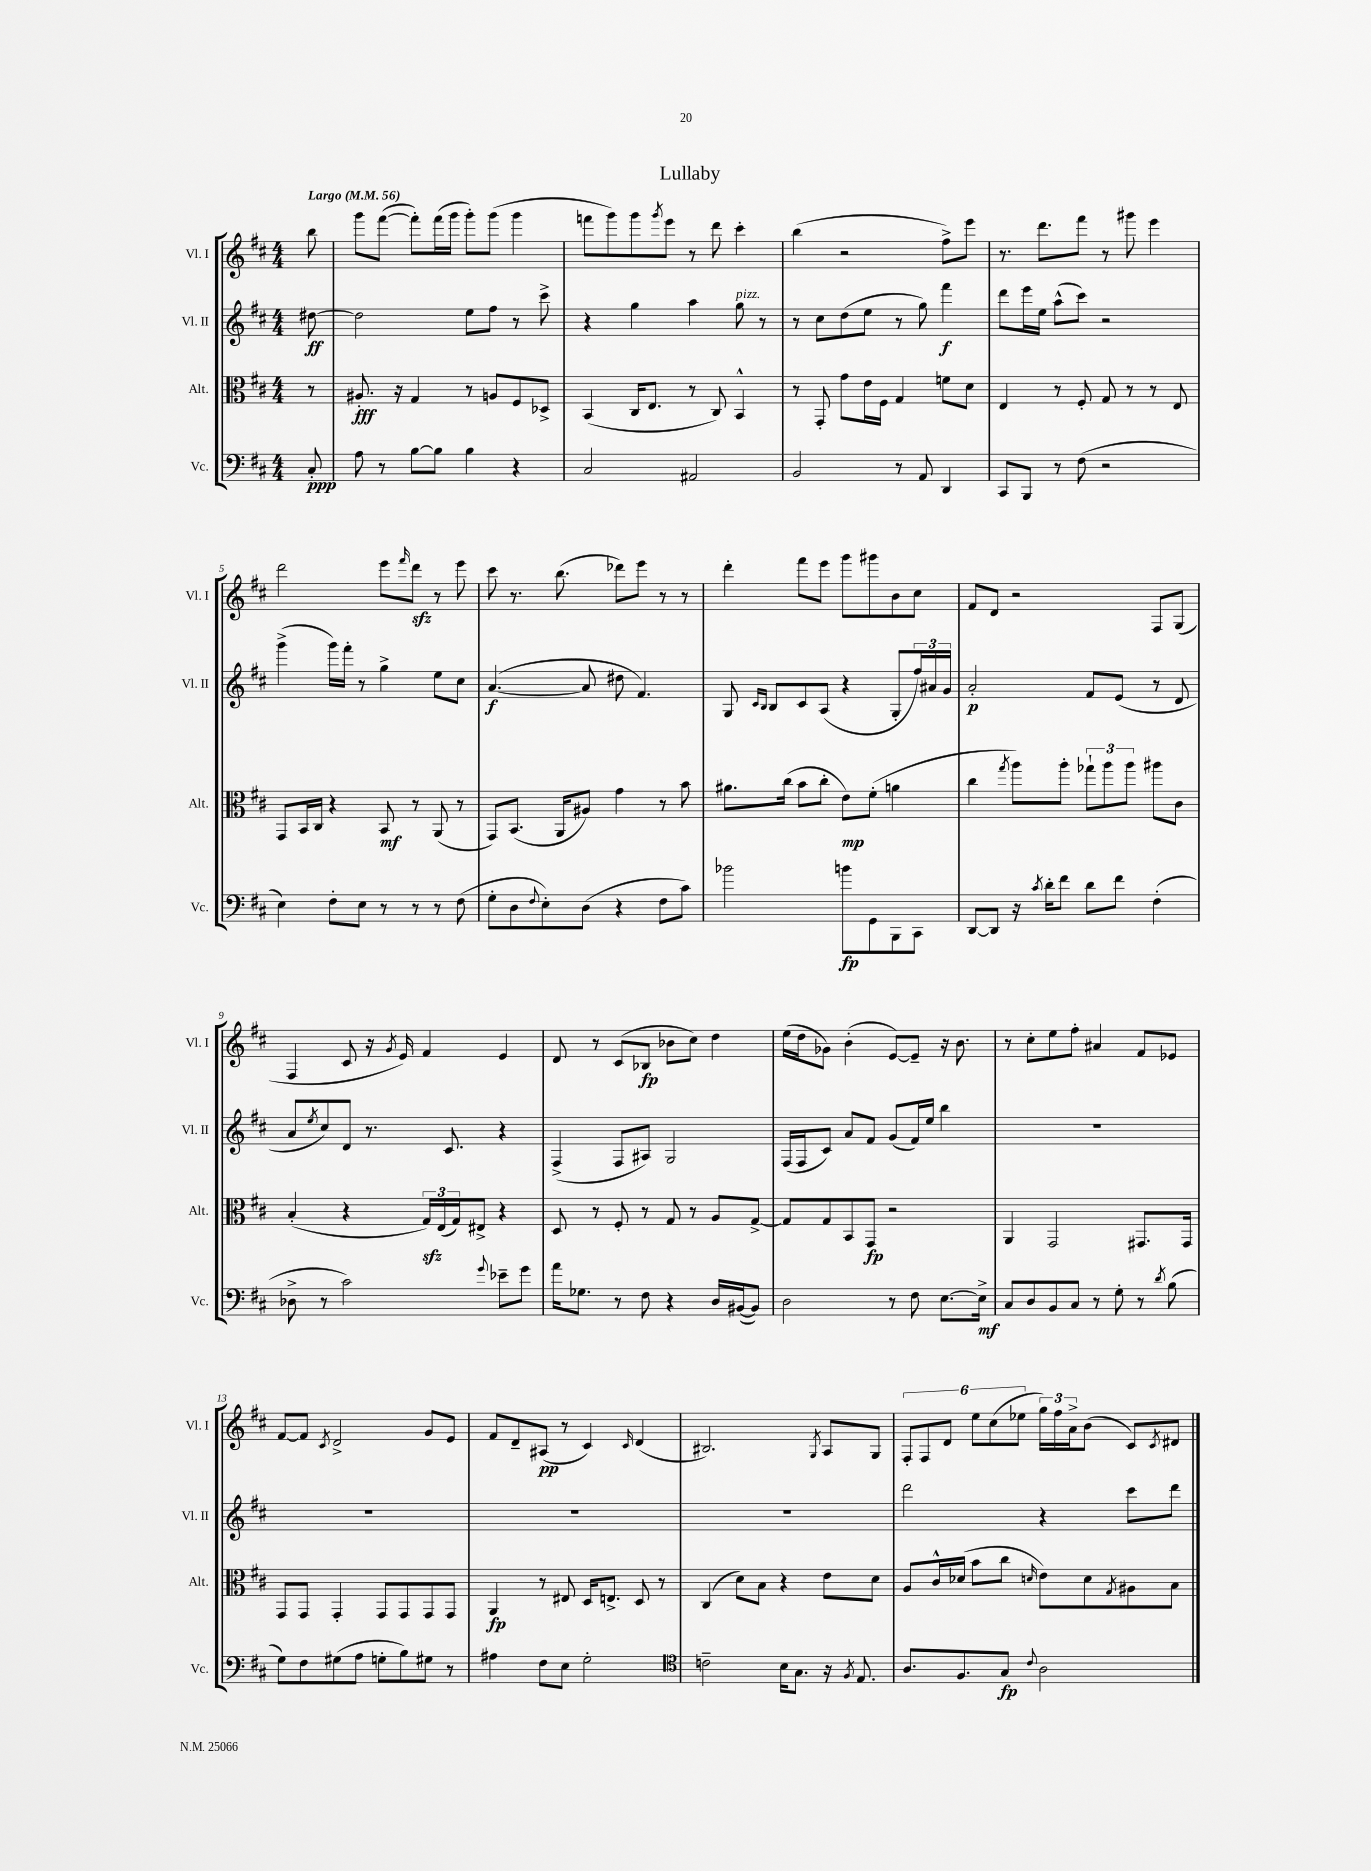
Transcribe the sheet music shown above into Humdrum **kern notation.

**kern	**dynam	**kern	**dynam	**kern	**dynam	**kern	**dynam
*part4	*part4	*part3	*part3	*part2	*part2	*part1	*part1
*staff4	*staff4	*staff3	*staff3	*staff2	*staff2	*staff1	*staff1
*I"Vc.	*	*I"Alt.	*	*I"Vl. II	*	*I"Vl. I	*
*I'Vc.	*	*I'Alt.	*	*I'Vl. II	*	*I'Vl. I	*
*clefF4	*	*clefC3	*	*clefG2	*	*clefG2	*
*k[f#c#]	*	*k[f#c#]	*	*k[f#c#]	*	*k[f#c#]	*
*M4/4	*	*M4/4	*	*M4/4	*	*M4/4	*
*MM56	*	*MM56	*	*MM56	*	*MM56	*
=	=	=	=	=	=	=	=
!	!	!	!	!	!	!LO:TX:a:B:t=Largo	!
8C#'/	ppp	8r	.	[8dd#X\	ff	8bb\	.
=1	=1	=1	=1	=1	=1	=1	=1
8A\	.	8.A#X'/	fff	2dd#\]	.	8ggg\L	.
8r	.	.	.	.	.	([8fff#\J	.
.	.	16r	.	.	.	.	.
[8B\L	.	4G/	.	.	.	8fff#'\L])	.
8B\J]	.	.	.	.	.	(16fff#\L	.
.	.	.	.	.	.	16ggg\JJ	.
4B\	.	8r	.	8ee\L	.	8ggg'\L)	.
.	.	8An/L	.	8ff#\J	.	(8ggg\J	.
4r	.	8F#/	.	8r	.	4ggg\	.
.	.	8D-X^/J	.	8ccc#^\	.	.	.
=2	=2	=2	=2	=2	=2	=2	=2
2C#/	.	(4BB/	.	4r	.	8fffn\L	.
.	.	.	.	.	.	8ggg\)	.
.	.	16C#/KL	.	4gg\	.	8ggg\	.
.	.	8.E/J	.	.	.	.	.
.	.	.	.	.	.	8qggg/	.
.	.	.	.	.	.	8eee\J	.
2AA#X/	.	8r	.	4aa\	.	8r	.
.	.	8C#/)	.	.	.	8ddd\	.
!	!	!	!	!LO:TX:a:i:t=pizz.	!	!	!
.	.	4BB^^/	.	8gg\	.	4ccc#'\	.
.	.	.	.	8r	.	.	.
=3	=3	=3	=3	=3	=3	=3	=3
2BB/	.	8r	.	8r	.	(4bb\	.
.	.	8GG'/	.	8cc#\L	.	.	.
.	.	8g\L	.	(8dd\	.	2r	.
.	.	16e\L	.	8ee\J	.	.	.
.	.	16F#\JJ	.	.	.	.	.
8r	.	4G/	.	8r	.	.	.
8AA/	.	.	.	8gg\)	.	.	.
4DD/	.	8fn\L	.	4fff#\	f	8ff#^\L)	.
.	.	8d\J	.	.	.	8eee\J	.
=4	=4	=4	=4	=4	=4	=4	=4
8CC#/L	.	4E/	.	8ddd\L	.	8.r	.
8BBB/J	.	.	.	16eee\L	.	.	.
.	.	.	.	16ee\JJ	.	8.ddd\L	.
8r	.	8r	.	(8aa^^\L	.	.	.
(8F#\	.	8F#'/	.	8ccc#\J)	.	8fff#\J	.
2r	.	8G/	.	2r	.	8r	.
.	.	8r	.	.	.	8ggg#X\	.
.	.	8r	.	.	.	4eee\	.
.	.	8E/	.	.	.	.	.
!!LO:LB:g=z
=5	=5	=5	=5	=5	=5	=5	=5
4E\)	.	8GG/L	.	(4ggg^\	.	2ddd\	.
.	.	16BB/L	.	.	.	.	.
.	.	16C#/JJ	.	.	.	.	.
8F#'\L	.	4r	.	16ggg\LL)	.	.	.
.	.	.	.	16fff#'\JJ	.	.	.
8E\J	.	.	.	8r	.	.	.
8r	.	8BB/	mf	4gg^\	.	8eee\L	.
.	.	.	.	.	.	16qqfff#/	.
8r	.	8r	.	.	.	8dddzz\J	.
8r	.	(8AA/	.	8ee\L	.	8r	.
(8F#\	.	8r	.	8cc#\J	.	8eee\	.
=6	=6	=6	=6	=6	=6	=6	=6
8G'\L	.	8GG/L)	.	([4.a/	f	8ccc#\	.
8D\	.	(8.BB/J	.	.	.	8.r	.
8qqF#/	.	.	.	.	.	.	.
8E'\)	.	.	.	.	.	.	.
.	.	16AA/KL	.	.	.	(8.bb\	.
(8D\J	.	8A#X/J)	.	8a/]	.	.	.
4r	.	4g\	.	8dd#X\	.	8ddd-X\L)	.
.	.	.	.	4.f#/)	.	8eee\J	.
8F#\L	.	8r	.	.	.	8r	.
8c#\J)	.	8b\	.	.	.	8r	.
=7	=7	=7	=7	=7	=7	=7	=7
2b-X\	.	8.a#X\L	.	8G/	.	4ddd'\	.
.	.	.	.	16qqc#/LL	.	.	.
.	.	.	.	16qqB/JJ	.	.	.
.	.	.	.	8B/L	.	.	.
.	.	(16cc#\Jk	.	.	.	.	.
.	.	8b\L	.	8c#/	.	8fff#\L	.
.	.	8cc#'\J	.	(8A/J	.	8eee\J	.
8bn\L	fp	8e\L)	mp	4r	.	8ggg\L	.
8GG\	.	(8f#'\J	.	.	.	8ggg#X\	.
8BBB\	.	4an\	.	8G'/L	.	8b\	.
8CC#\J	.	.	.	24ff#/L)	.	8cc#\J	.
.	.	.	.	24a#X/	.	.	.
.	.	.	.	24g/JJ	.	.	.
=8	=8	=8	=8	=8	=8	=8	=8
[8DD/L	.	4cc#\	.	2a'/	p	8f#/L	.
8DD/J]	.	.	.	.	.	8d/J	.
.	.	8qgg/	.	.	.	.	.
16r	.	8aa\L)	.	.	.	2r	.
8qc#/	.	.	.	.	.	.	.
16d'\KL	.	.	.	.	.	.	.
8f#\J	.	8aa'\J	.	.	.	.	.
8d\L	.	12gg-X`\L	.	8f#/L	.	.	.
.	.	12aa\	.	.	.	.	.
8f#\J	.	.	.	(8e/J	.	.	.
.	.	12aa\J	.	.	.	.	.
(4F#'\	.	8aa#X\L	.	8r	.	8F#/L	.
.	.	8c#\J	.	8d/	.	(8G/J	.
!!LO:LB:g=z
=9	=9	=9	=9	=9	=9	=9	=9
8D-X^\	.	(4B'/	.	8a/L	.	4F#/	.
.	.	.	.	8qee/	.	.	.
8r	.	.	.	8cc#/)	.	.	.
2c#\)	.	4r	.	8d/J	.	8c#/	.
.	.	.	.	8.r	.	16r	.
.	.	.	.	.	.	8qg/	.
.	.	.	.	.	.	16e/)	.
.	.	24Gzz/LL)	.	.	.	4f#/	.
.	.	(24E/	.	.	.	.	.
.	.	.	.	8.c#/	.	.	.
.	.	24G/J)	.	.	.	.	.
.	.	8E#X^/J	.	.	.	.	.
8qqg/	.	.	.	.	.	.	.
8e-X~\L	.	4r	.	4r	.	4e/	.
8g\J	.	.	.	.	.	.	.
=10	=10	=10	=10	=10	=10	=10	=10
16a\KL	.	8D/	.	(4F#^/	.	8d/	.
8.G-X\J	.	.	.	.	.	.	.
.	.	8r	.	.	.	8r	.
8r	.	8F#'/	.	8F#/L	.	(8c#/L	.
8F#\	.	8r	.	8A#X/J)	.	8B-X/J	fp
4r	.	8G/	.	2G/	.	8b-X\L	.
.	.	8r	.	.	.	8cc#\J)	.
16D/LL	.	8A/L	.	.	.	4dd\	.
([16BB#X/J	.	.	.	.	.	.	.
8BB#/J])	.	[8G^/J	.	.	.	.	.
=11	=11	=11	=11	=11	=11	=11	=11
2D\	.	8G/L]	.	(16F#/LL	.	(16ee\LL	.
.	.	.	.	16F#/J	.	16dd\J	.
.	.	8G/	.	8c#/J)	.	8g-X\J)	.
.	.	8BB/	.	8a/L	.	(4b'\	.
.	.	8GG/J	fp	8f#/J	.	.	.
8r	.	2r	.	(8g/L	.	[8e/L)	.
8F#\	.	.	.	16f#/L)	.	8e~/J]	.
.	.	.	.	16ee/JJ	.	.	.
[8.E\L	.	.	.	4bb\	.	16r	.
.	.	.	.	.	.	8.b\	.
16E^\Jk]	mf	.	.	.	.	.	.
=12	=12	=12	=12	=12	=12	=12	=12
8C#/L	.	4AA/	.	1r	.	8r	.
8D/	.	.	.	.	.	8cc#'\L	.
8BB/	.	2GG/	.	.	.	8ee\	.
8C#/J	.	.	.	.	.	8ff#'\J	.
8r	.	.	.	.	.	4a#X/	.
8G'\	.	.	.	.	.	.	.
8r	.	8.GG#X/L	.	.	.	8f#/L	.
8qd/	.	.	.	.	.	.	.
(8B\	.	.	.	.	.	8e-X/J	.
.	.	16GG#/Jk	.	.	.	.	.
!!LO:LB:g=z
=13	=13	=13	=13	=13	=13	=13	=13
8G\L)	.	8GG/L	.	1r	.	[8f#/L	.
8F#\	.	8GG/J	.	.	.	8f#/J]	.
.	.	.	.	.	.	8qc#/	.
(8G#X\	.	4GG'/	.	.	.	2d^/	.
8A\J	.	.	.	.	.	.	.
8Gn'\L	.	8GG/L	.	.	.	.	.
8B\)	.	8GG/	.	.	.	.	.
8G#X\J	.	8GG/	.	.	.	8g/L	.
8r	.	8GG/J	.	.	.	8e/J	.
=14	=14	=14	=14	=14	=14	=14	=14
4A#X\	.	4AA/	fp	1r	.	8f#/L	.
.	.	.	.	.	.	8d~/	.
8F#\L	.	8r	.	.	.	(8A#X/J	pp
8E\J	.	8E#X/	.	.	.	8r	.
2G'\	.	16D/KL	.	.	.	4c#/)	.
.	.	8.En^/J	.	.	.	.	.
.	.	.	.	.	.	16qqc#/	.
.	.	8D/	.	.	.	(4d/	.
.	.	8r	.	.	.	.	.
=15	=15	=15	=15	=15	=15	=15	=15
*clefC4	*	*	*	*	*	*	*
2cn~\	.	(4C#/	.	1r	.	2.B#X/)	.
.	.	8d\L)	.	.	.	.	.
.	.	8B\J	.	.	.	.	.
16B\KL	.	4r	.	.	.	.	.
8.G\J	.	.	.	.	.	.	.
.	.	.	.	.	.	8qG/	.
16r	.	8e\L	.	.	.	8A/L	.
8qF#/	.	.	.	.	.	.	.
8.E/	.	.	.	.	.	.	.
.	.	8d\J	.	.	.	8G/J	.
=16	=16	=16	=16	=16	=16	=16	=16
8.A/L	.	8A/L	.	2ddd\	.	12F#'/L	.
.	.	.	.	.	.	12F#/	.
.	.	16c#^^/L	.	.	.	.	.
.	.	.	.	.	.	12d/J	.
8.F#/	.	(16d-X/JJ	.	.	.	.	.
.	.	8b\L	.	.	.	12ee\L	.
.	.	.	.	.	.	(12cc#\	.
8G/J	fp	8cc#\J	.	.	.	.	.
.	.	.	.	.	.	12ee-X\J	.
8qqc#/	.	16qqdn/	.	.	.	.	.
2A\	.	8e\L)	.	4r	.	24gg\LL)	.
.	.	.	.	.	.	24ff#\	.
.	.	.	.	.	.	24a^\J	.
.	.	8d\	.	.	.	(8b\J	.
.	.	8qG/	.	.	.	.	.
.	.	8A#X\	.	8ccc#\L	.	8c#/L)	.
.	.	.	.	.	.	8qc#/	.
.	.	8B\J	.	8ddd\J	.	8d#X/J	.
==	==	==	==	==	==	==	==
*-	*-	*-	*-	*-	*-	*-	*-
